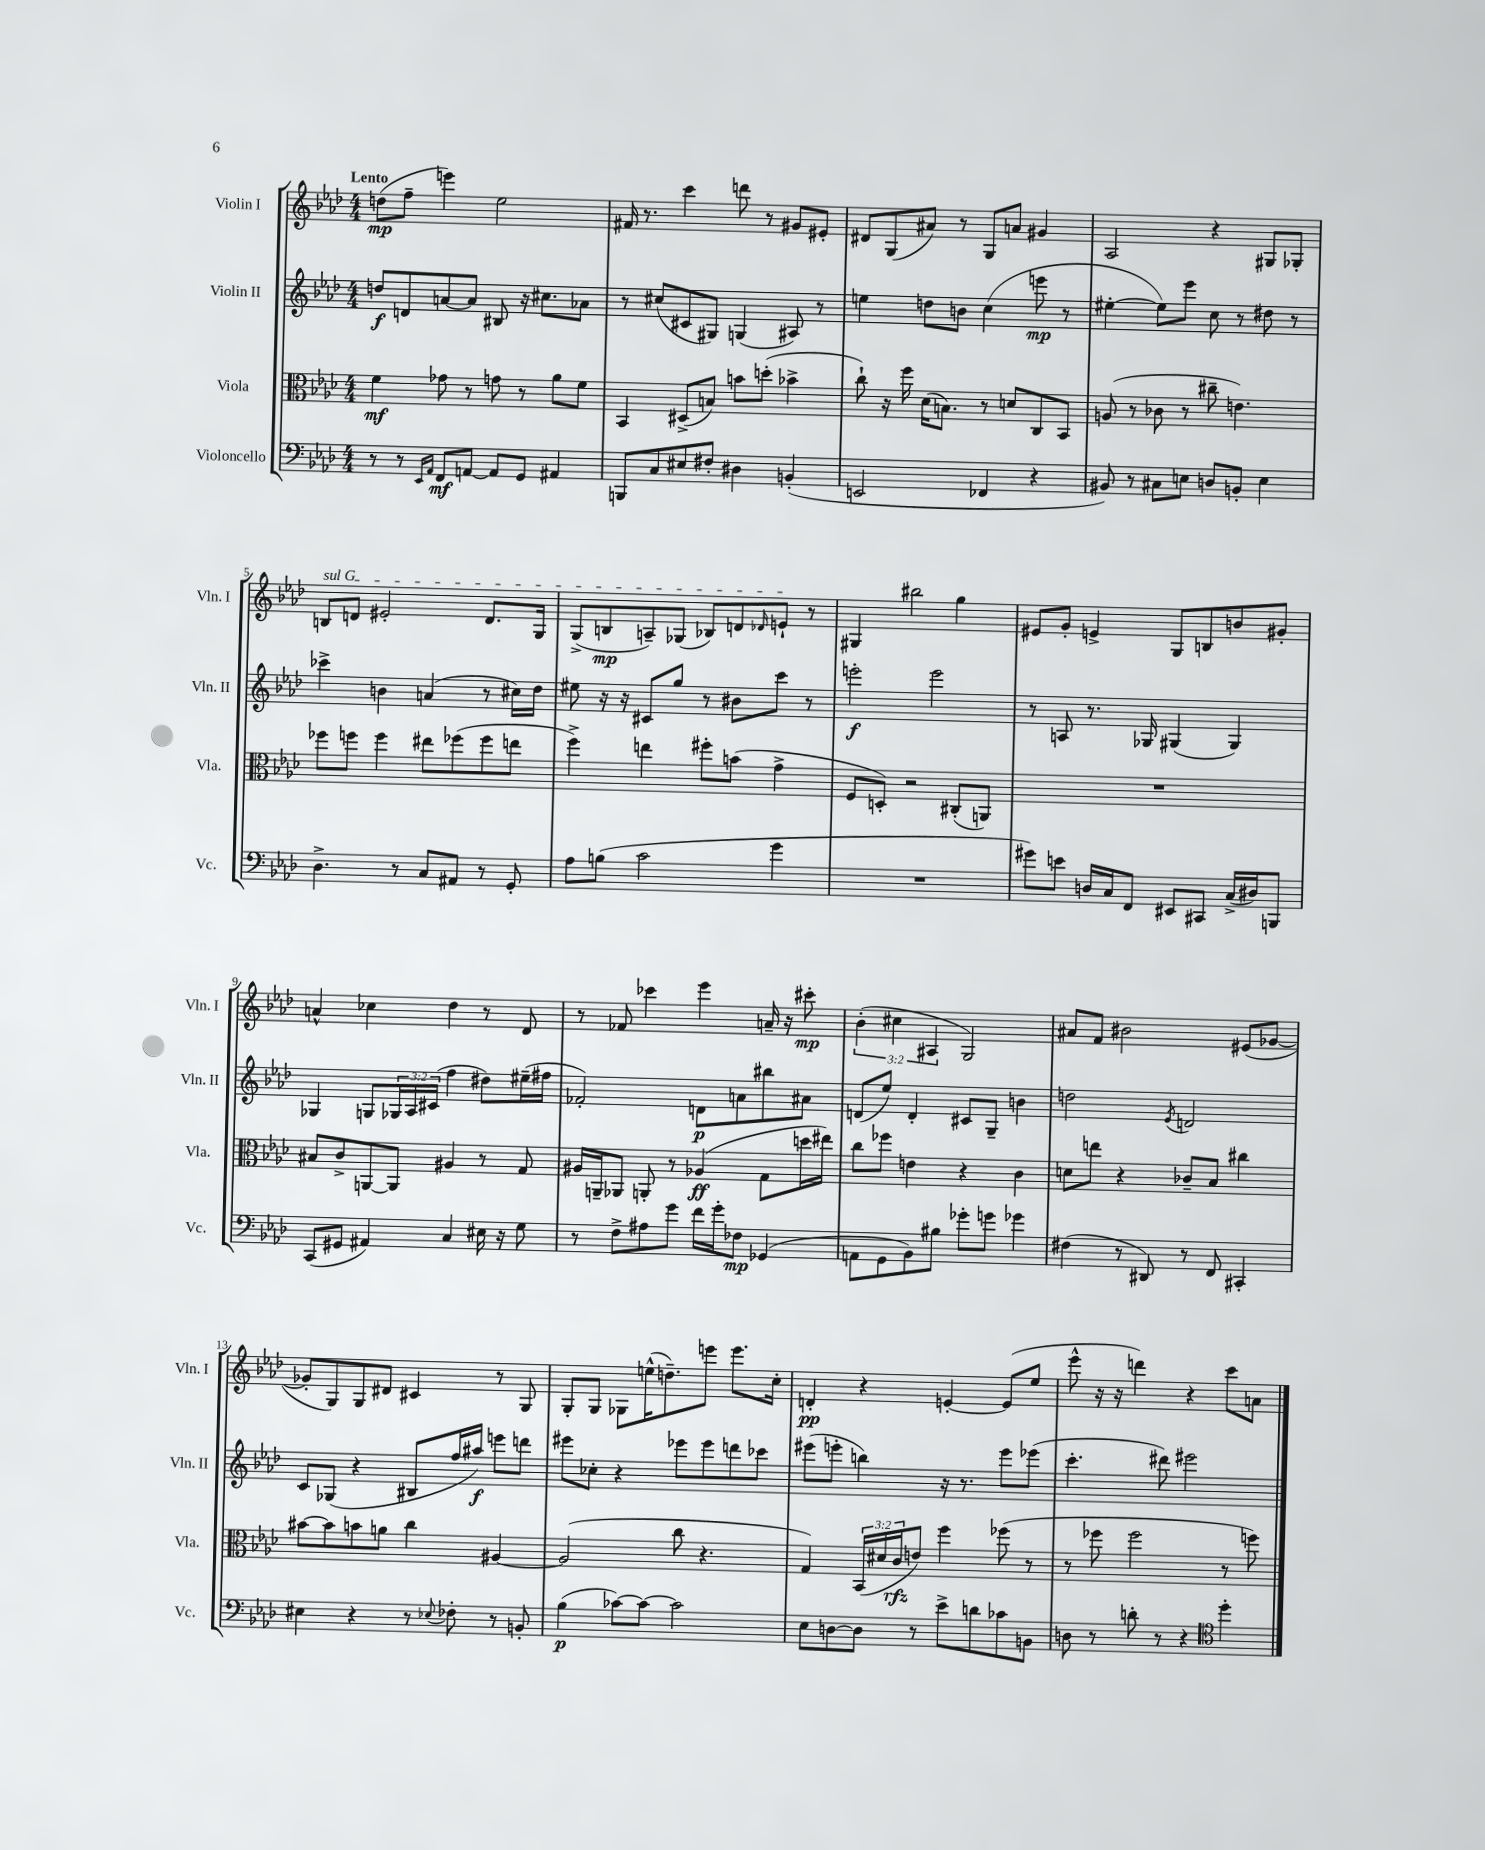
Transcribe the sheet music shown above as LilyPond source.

<<
\new StaffGroup <<
\new Staff = "s0" \with { instrumentName = "Violin I" shortInstrumentName = "Vln. I" } {
    \clef treble \key aes \major \numericTimeSignature \time 4/4 \override Staff.TupletNumber.text = #tuplet-number::calc-fraction-text \tempo "Lento"
    d''8\mp( f''8-- e'''4) ees''2 |
    fis'16 r8. c'''4 d'''8 r8 gis'8 eis'8-. |
    dis'8 g8( ais'8) r8 g8 a'8 gis'4 |
    aes2 r4 gis8 ges8-. |
    \once \override TextSpanner.bound-details.left.text = \markup { \italic "sul G" } b8\startTextSpan d'8 eis'2-. d'8. g16 |
    g8->( b8\mp a8--) ges8( bes8) d'8 \grace { des'16 } e'8-!\stopTextSpan r8 |
    gis4 bis''2 g''4 |
    eis'8 g'8-. e'4-> g8 b8 b'8 gis'8-. |
    a'4-^ ces''4 des''4 r8 des'8 |
    r8 fes'8 ces'''4 ees'''4 a'16-- r16 cis'''8-.\mp |
    \tuplet 3/2 { bes'4-.( cis''4 ais4 } g2) |
    ais'8 f'8 bis'2 eis'8( ges'8~ |
    ges'8-. g8) g8 dis'8 cis'4 r8 g8 |
    g8-. g8 ges8 e''16-^( d''8.--) e'''8 e'''8. c''16-. |
    d'4-.\pp r4 e'4~-. e'8( ees''8 |
    ees'''8-^ r16 r16 d'''4) r4 c'''8 a'8 \bar "|." |
}
\new Staff = "s1" \with { instrumentName = "Violin II" shortInstrumentName = "Vln. II" } {
    \clef treble \key aes \major \numericTimeSignature \time 4/4 \override Staff.TupletNumber.text = #tuplet-number::calc-fraction-text
    d''8\f d'8 a'8~ a'8 bis8 r16 cis''8. aes'8 |
    r8 cis''8( cis'8 gis8) g4( ais8) r8 |
    e''4 d''8 b'8 c''4( e'''8\mp r8 |
    eis''4~-. eis''8) ees'''8 c''8 r8 dis''8 r8 |
    ces'''4-> b'4 a'4( r8 cis''16) des''16 |
    eis''8 r16 r16 cis'8 g''8 r8 bis'8 c'''8 r8 |
    e'''2-.\f e'''2 |
    r8 a8 r8. ges16 gis4( gis4) |
    ges4 g8 \tuplet 3/2 { ges16 aes16 cis'16( } f''4 dis''8) eis''16--( fis''16 |
    fes'2-.) d'8\p a'8 bis''8 ais'8 |
    d'8( ees''8) d'4-. cis'8 g8-- b'4 |
    d''2 \acciaccatura { ees'8 } d'2 |
    c'8 ges8( r4 bis8 f''16 ais''16\f) e'''8 d'''8 |
    eis'''8 ces''8-. r4 ees'''8 ees'''8 d'''8 ces'''8 |
    eis'''8( e'''8-. b''4) r16 r8. e'''8 ees'''8( |
    c'''4.-. dis'''8) eis'''2 \bar "|." |
}
\new Staff = "s2" \with { instrumentName = "Viola" shortInstrumentName = "Vla." } {
    \clef alto \key aes \major \numericTimeSignature \time 4/4 \override Staff.TupletNumber.text = #tuplet-number::calc-fraction-text
    f'4\mf ges'8 r8 g'8 r8 aes'8 f'8 |
    bes,4 dis8->( b8) b'8 d''8-.( bes'4-> |
    c''8-!) r16 f''16 des'16( b8.) r8 d'8 c8 bes,8 |
    a8( r8 ces'8 r8 cis''8-- e'4.) |
    fes''8 f''8 f''4 eis''8 fes''8( fes''8 e''8 |
    f''4->) e''4 fis''8-. b'8( g'4-> |
    f8 d8-.) r2 cis8-.( a,8) |
    R1 |
    bis8 c'8-> a,8~ a,8 ais4 r8 g8 |
    ais16 a,16-- aes,8 a,8-. r8 aes4\ff( g8 d''16 eis''16) |
    c''8 fes''8 e'4 r4 c'4 |
    d'8 e''8 r4 ces'8-- bes8 cis''4 |
    bis'8~ bis'8 b'8 a'8 c''4 ais4~ |
    ais2( c''8 r4. |
    g4) \tuplet 3/2 { bes,16( dis'16 c'16\rfz } e'8) f''4 fes''8( r8 |
    r8 fes''8 fes''2 r8 f''8) \bar "|." |
}
\new Staff = "s3" \with { instrumentName = "Violoncello" shortInstrumentName = "Vc." } {
    \clef bass \key aes \major \numericTimeSignature \time 4/4
    r8 r8 \grace { ees,16 aes,16 } f,8\mf a,8~ a,8 g,8 ais,4 |
    b,,8 c8 eis8 fis8-. dis4 b,4-.( |
    e,2 fes,4 r4 |
    bis,8) r8 cis8 e8 d8 b,8-. e4 |
    des4.-> r8 c8 ais,8 r8 g,8-. |
    aes8 b8( c'2 g'4 |
    R1 |
    gis'8) e'8 d16 c16 f,8 eis,8 cis,8 c16->( dis16) b,,8 |
    c,8( gis,8 ais,4) c4 eis16 r16 g8 |
    r8 f8-> ais8 g'8 f'16 g'16-. fes8\mp ges,4( |
    a,8 g,8 bes,8) bis8 ges'8-. g'8 ges'4 |
    fis4( r8 dis,8) r8 f,8 cis,4-. |
    eis4 r4 r8 \appoggiatura { ees8 } fes8-. r8 b,8-. |
    bes4\p( ces'8~) ces'8~ ces'2 |
    ees8 d8~ d8 r8 ees'8-> d'8 ces'8 b,8 |
    d8 r8 d'8-. r8 r4 \clef tenor des''4-. \bar "|." |
}
>>
>>
